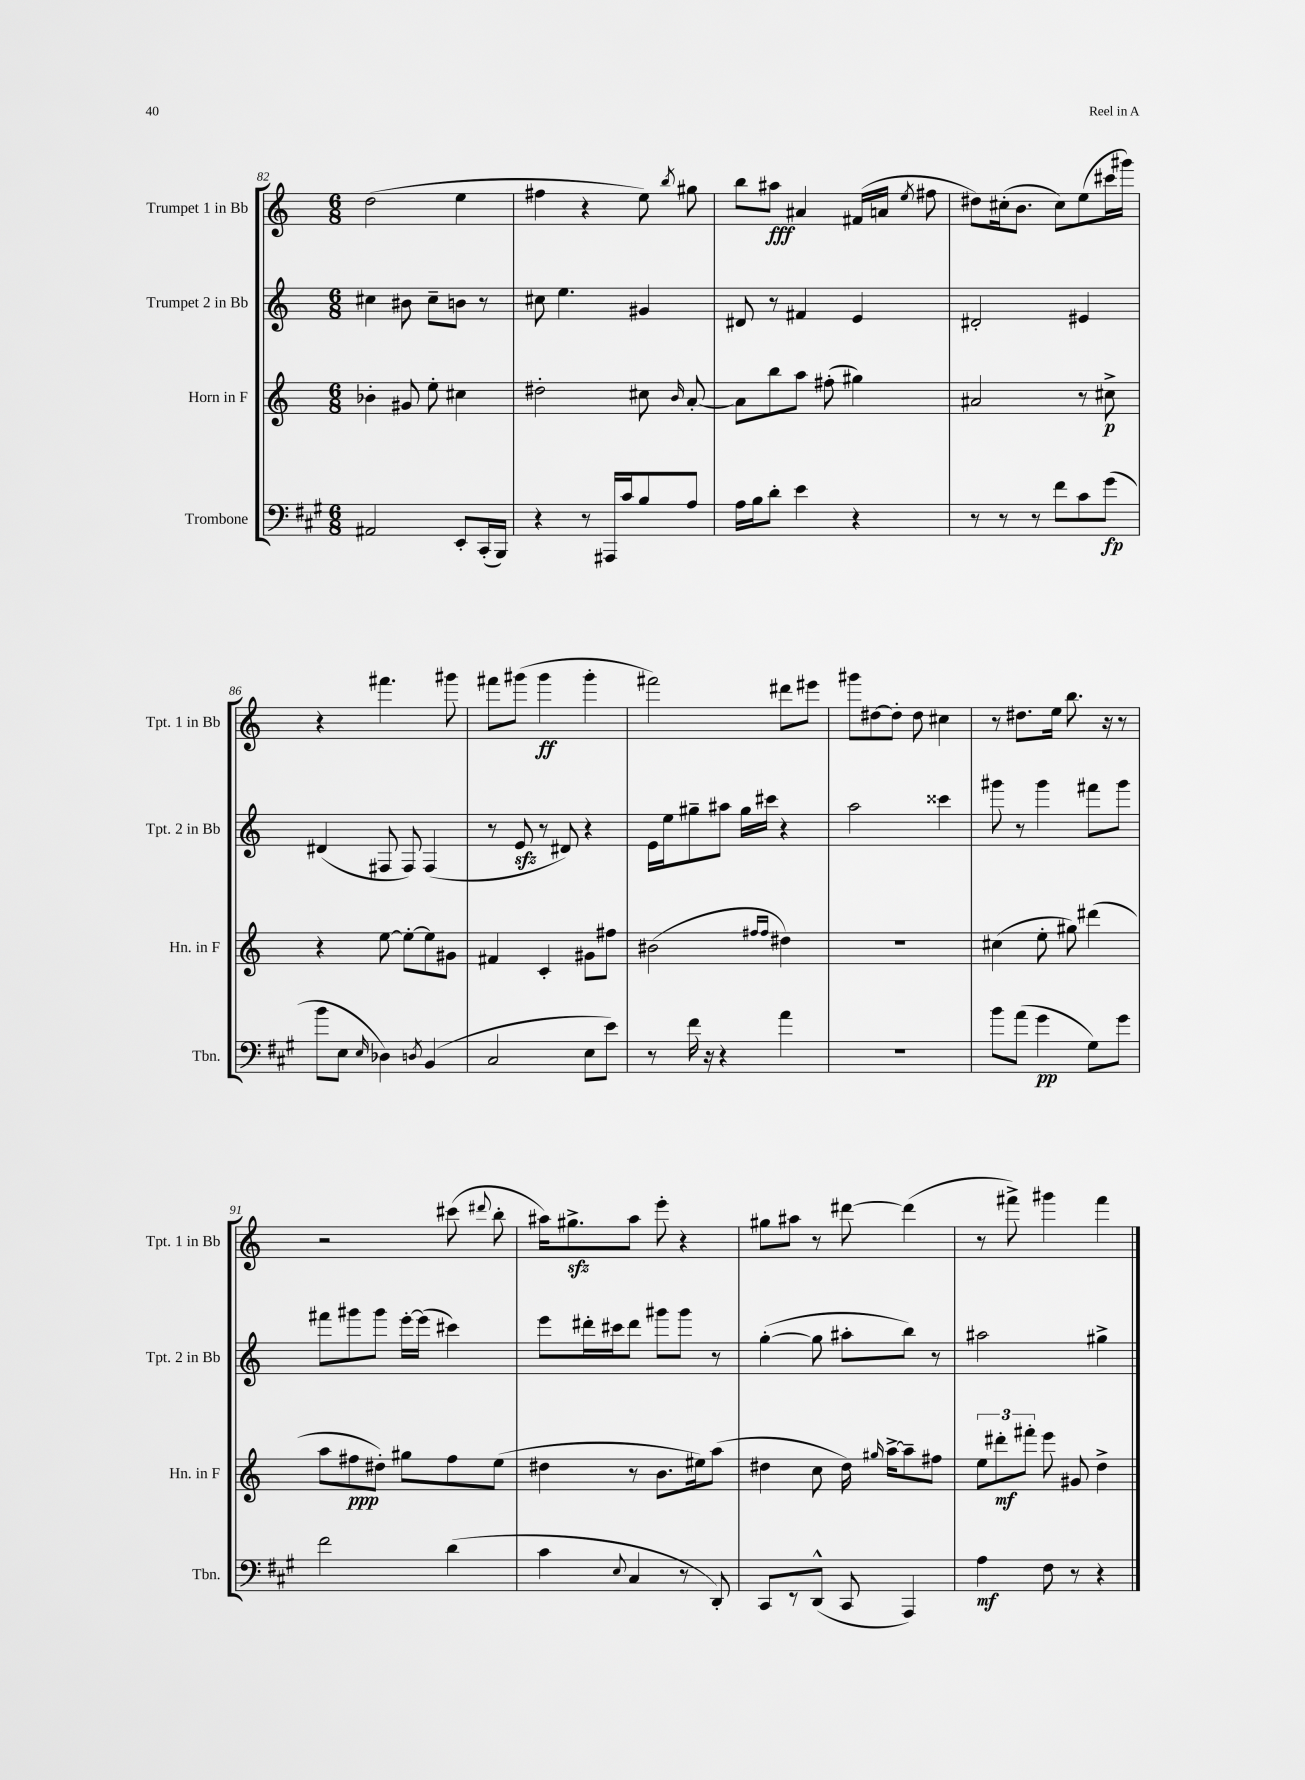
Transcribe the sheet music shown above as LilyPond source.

<<
\new StaffGroup <<
\new Staff = "s0" \with { instrumentName = "Trumpet 1 in Bb" shortInstrumentName = "Tpt. 1 in Bb" } {
    \clef treble \key c \major \numericTimeSignature \time 6/8
    \autoBeamOff d''2( e''4 |
    fis''4 r4 e''8) \acciaccatura { b''8 } gis''8 |
    b''8[ ais''8]\fff ais'4 fis'16[( a'16] \acciaccatura { e''8 } fis''8 |
    dis''8[) cis''16-.( b'8.] cis''8[) e''8( cis'''16 gis'''16]) |
    r4 fis'''4. gis'''8 |
    fis'''8[ gis'''8]( gis'''4\ff gis'''4-. |
    fis'''2) dis'''8[ eis'''8] |
    gis'''8[ dis''8~ dis''8]-. dis''8 cis''4 |
    r8 dis''8.[ e''16] b''8. r16 r8 |
    r2 cis'''8( \appoggiatura { dis'''8 } b''8-. |
    ais''16[) gis''8.->\sfz ais''8] e'''8-. r4 |
    gis''8[ ais''8] r8 dis'''8~ dis'''4( |
    r8 fis'''8->) gis'''4 fis'''4 \bar "|." |
}
\new Staff = "s1" \with { instrumentName = "Trumpet 2 in Bb" shortInstrumentName = "Tpt. 2 in Bb" } {
    \clef treble \key c \major \numericTimeSignature \time 6/8
    \autoBeamOff cis''4 bis'8 cis''8[-- b'8] r8 |
    cis''8 e''4. gis'4 |
    dis'8 r8 fis'4 e'4 |
    dis'2-. eis'4 |
    dis'4( fis8 fis8) fis4( |
    r8 e'8\sfz r8 dis'8) r4 |
    e'16[ e''16 gis''8-- ais''8] gis''16[ cis'''16] r4 |
    a''2 cisis'''4 |
    gis'''8 r8 gis'''4 fis'''8[ gis'''8] |
    fis'''8[ gis'''8 gis'''8] e'''16[~-. e'''16]( cis'''4) |
    e'''8[ dis'''16-. cis'''16 dis'''8] gis'''8[ gis'''8] r8 |
    g''4~-.( g''8 ais''8[-. b''8]) r8 |
    ais''2 gis''4-> \bar "|." |
}
\new Staff = "s2" \with { instrumentName = "Horn in F" shortInstrumentName = "Hn. in F" } {
    \clef treble \key c \major \numericTimeSignature \time 6/8
    \autoBeamOff bes'4-. gis'8 e''8-. cis''4 |
    dis''2-. cis''8 \grace { b'16 } a'8~-. |
    a'8[ b''8 a''8] fis''8-.( gis''4) |
    ais'2 r8 cis''8->\p |
    r4 e''8~ e''8[~-. e''8 gis'8] |
    fis'4 c'4-. gis'8[ fis''8] |
    bis'2( \grace { fis''16[ fis''16] } dis''4) |
    R2. |
    cis''4( e''8-. gis''8) dis'''4( |
    a''8[ fis''8\ppp dis''8]-.) gis''8[ fis''8 e''8]( |
    dis''4 r8 b'8.[ eis''16) a''8]( |
    dis''4 c''8 dis''16) \grace { gis''16 } a''16[~-> a''8-- fis''8] |
    \tuplet 3/2 { e''8[ dis'''8-.\mf fis'''8]-. } e'''8 gis'8 d''4-> \bar "|." |
}
\new Staff = "s3" \with { instrumentName = "Trombone" shortInstrumentName = "Tbn." } {
    \clef bass \key a \major \numericTimeSignature \time 6/8
    \autoBeamOff ais,2 e,8[-. cis,16-.( b,,16]) |
    r4 r8 ais,,16[ cis'16 b8 a8] |
    a16[ b16 d'8]-. e'4 r4 |
    r8 r8 r8 fis'8[ cis'8 gis'8]\fp( |
    b'8[ e8] \grace { e16 } des4) \acciaccatura { d8 } b,4( |
    cis2 e8[ e'8]) |
    r8 fis'16 r16 r4 a'4 |
    R2. |
    b'8[ a'8]( gis'4\pp gis8[) gis'8] |
    fis'2 d'4( |
    cis'4 \appoggiatura { e8 } cis4 r8 d,8-.) |
    cis,8[ r8 d,8]-^( cis,8 a,,4) |
    a4\mf fis8 r8 r4 \bar "|." |
}
>>
>>
\layout { \context { \Score currentBarNumber = #82 } }
